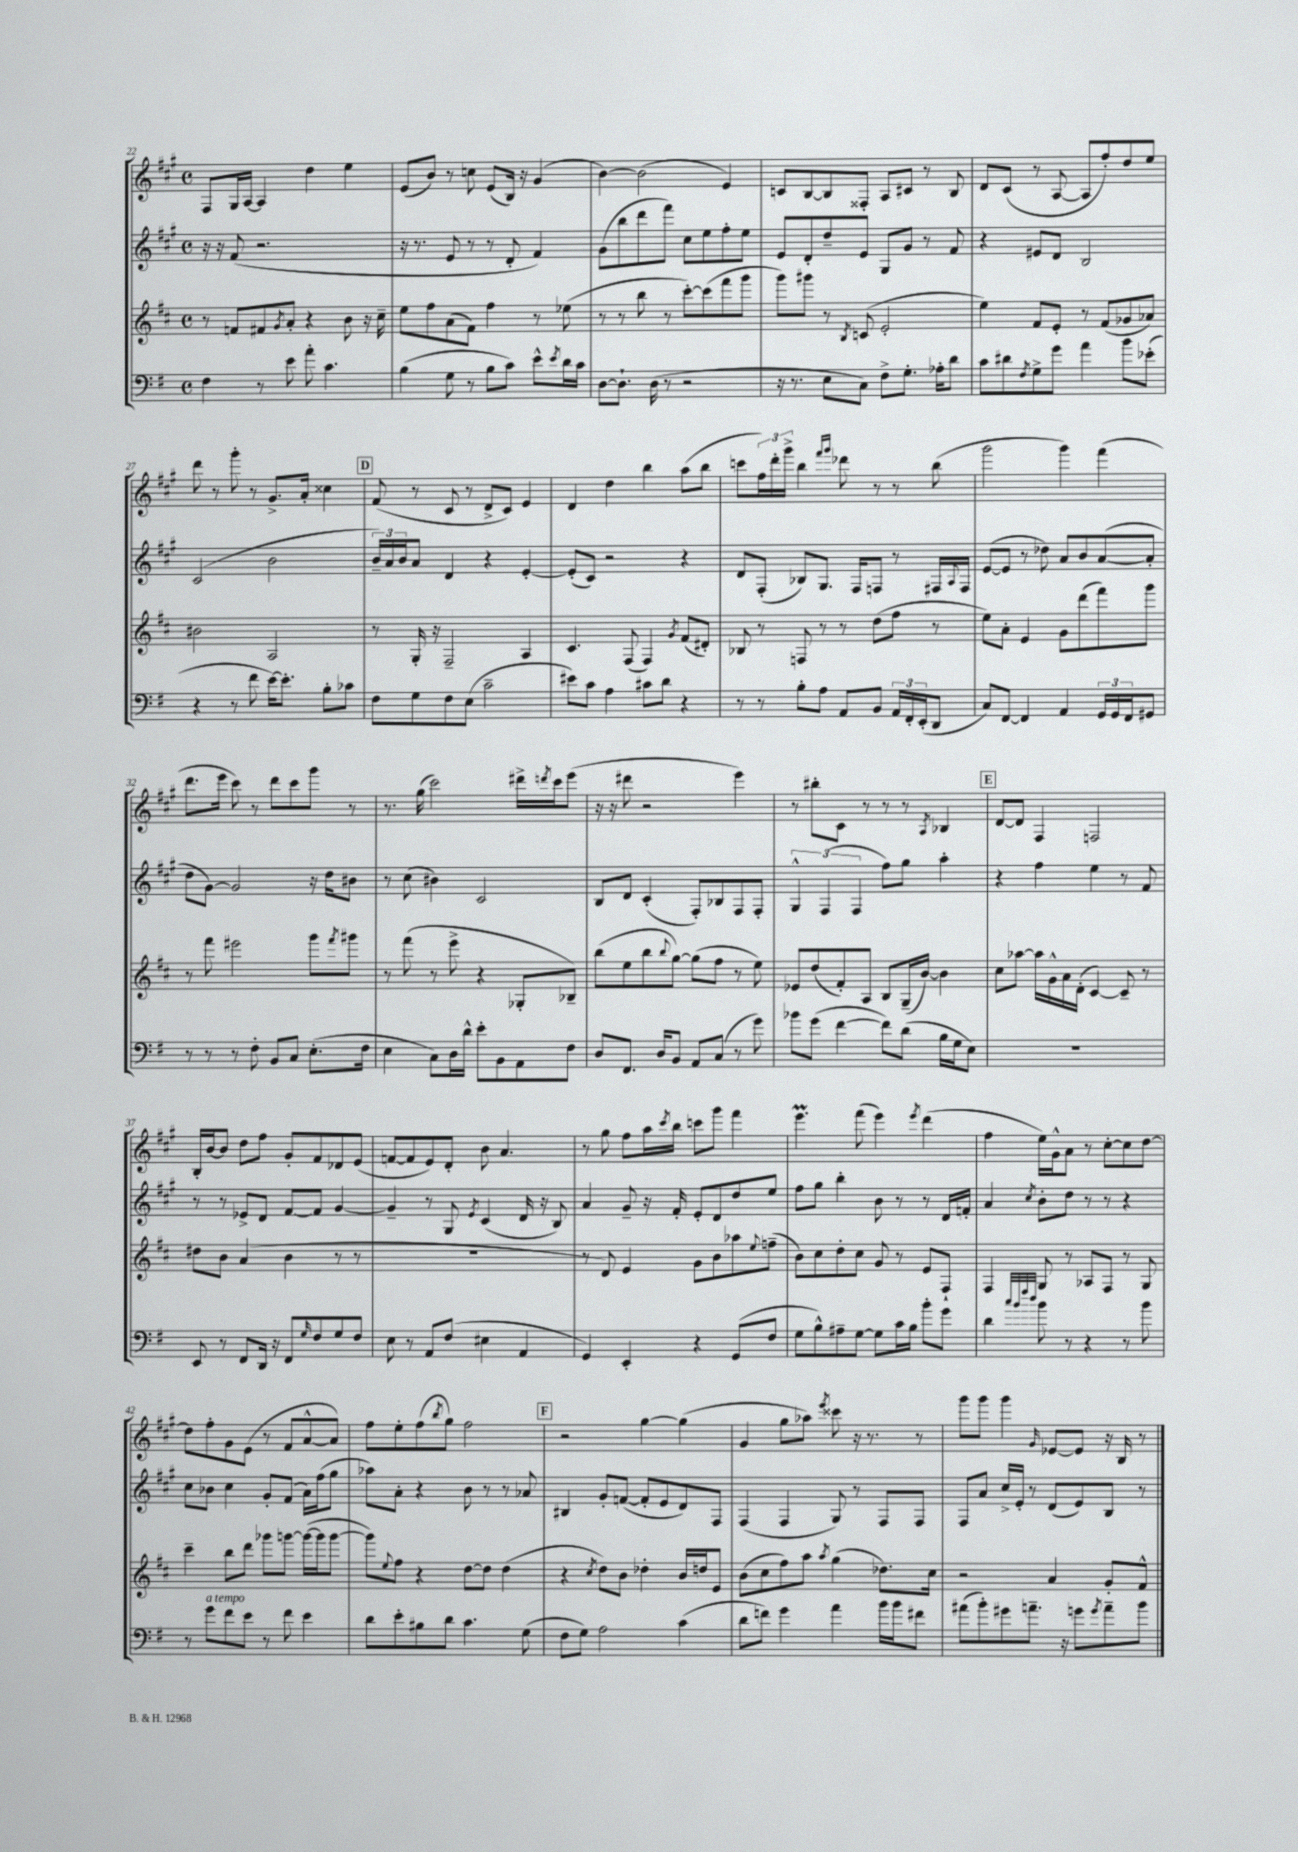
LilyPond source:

<<
\new StaffGroup <<
\new Staff = "s0" {
    \clef treble \key a \major \defaultTimeSignature \time 4/4
    fis8 gis16 a16~ a4 d''4 e''4 |
    e'8( b'8) r8 c''8 e'8( b16) r16 gis'4( |
    b'4~) b'2( e'4) |
    c'8 b8~ b8 fisis8-. a8 cis'8 r8 b8 |
    d'8 cis'8( r8 a8~ a8 fis''8-.) d''8 e''8 |
    d'''8 r8 gis'''8-. r8 gis'8.-> a'16-. cisis''4 |
    \mark \markup { \box "D" } fis'8( r8 cis'8 r8 d'8-> cis'8) e'4 |
    d'4 d''4 b''4 a''8( b''8 |
    c'''8 \tuplet 3/2 { fis''16) d'''16-. gis'''16-> } b''4 \grace { fis'''16 gis'''16 } des'''8 r8 r8 b''8( |
    gis'''2 gis'''4) fis'''4( |
    d'''8. e'''16 cis'''8) r8 d'''8 cis'''8 gis'''8 r8 |
    r8. gis''16( cis'''2) dis'''16-> \acciaccatura { d'''8 } cis'''16 e'''8( |
    r16 r16 dis'''8 r2 e'''4) |
    r8 bis''8-. cis'8 r8 r8 r8 \acciaccatura { a8 } bes4 |
    \mark \markup { \box "E" } d'8~ d'8 fis4 f2 |
    b16-. b'16~ b'8 d''8 fis''8 gis'8-. fis'8 des'8 e'8( |
    f'8~ f'8 e'8) d'8-. b'8 a'4. |
    r8 gis''8 fis''8 a''16 \acciaccatura { cis'''8 } b''16 c'''8 gis'''8 fis'''4 |
    e'''4.\prall fis'''8( e'''4) \acciaccatura { e'''8 } d'''4( |
    fis''4 e''16) gis'16-^ a'8 r8 cis''8~-. cis''8 d''8~ |
    d''8 fis''8-. gis'8 e'8( r8 fis'8 a'8~-^ a'8) |
    fis''8 e''8-. fis''8( \acciaccatura { b''8 } gis''8) fis''2 |
    \mark \markup { \box "F" } r2 gis''4~ gis''4( |
    gis'4 gis''8 aes''8) \acciaccatura { e'''8 } cisis'''8 r16 r8. r8 |
    gis'''8 gis'''8 gis'''4 \grace { gis'16 } ees'8~ ees'8 r16 b16 r8 \bar "|." |
}
\new Staff = "s1" {
    \clef treble \key a \major \defaultTimeSignature \time 4/4
    r16 r16 fis'8( r2. |
    r16 r8. e'8 r8 r8 d'8-. fis'4) |
    gis'8( b''8 d'''8 fis'''8) cis''8 e''8 fis''8-. e''8 |
    e'8 d'8-. d''8-- e'8 gis8 gis'8 r8 fis'8 |
    r4 eis'8 d'8 b2 |
    cis'2( b'2 |
    \mark \markup { \box "D" } \tuplet 3/2 { b'16--) a'16 b'16 } a'8 d'4 r4 e'4~-. |
    e'8-.( cis'8) r2 r4 |
    d'8 fis8-.( bes8) gis8. fis16 f8 r8 fis16 \appoggiatura { a8 } fis16 |
    e'8~( e'8 r8 des''8) a'8 b'8 a'8~( a'8-. |
    d''8 gis'8~) gis'2 r16 d''16 bis'8 |
    r8 cis''8( bis'4) cis'2 |
    b8 d'8 cis'4-.( fis8-.) bes8 fis8 fis8-. |
    \tuplet 3/2 { gis4-^ fis4( fis4 } fis''8) gis''8 a''4-. |
    \mark \markup { \box "E" } r4 fis''4 e''4 r8 fis'8 |
    r8 r8 ees'8-> d'8 fis'8~ fis'8 gis'4~ |
    gis'4-- r8 gis8 \acciaccatura { e'8 } cis'4( d'16 r16 b8) |
    a'4 gis'8-- r16 fis'16-. e'8-. d'8 d''8 e''8 |
    fis''8 gis''8 b''4-. b'8 r8 r8 d'16 f'16-. |
    a'4 \acciaccatura { cis''8 } b'8-. d''8 r8 r8 r4 |
    cis''8 bes'8 cis''4 gis'8-. fis'8( a'16) fis''16( gis''8 |
    aes''8) a'8-. r4 b'8 r8 r8 aes'8 |
    \mark \markup { \box "F" } bis4 gis'8-. f'8~( f'8-. e'8 d'8) fis8 |
    fis4( fis4 gis8) r8 fis8 fis8 |
    fis8 a'8 cis''16-> e'16-. r8 d'8( e'8) b8 r8 \bar "|." |
}
\new Staff = "s2" {
    \clef treble \key d \major \defaultTimeSignature \time 4/4
    r8 f'8 fis'8 \acciaccatura { g'8 } a'8-. r4 b'8 r16 cis''16-- |
    e''8 fis''8 a'8( fis'8) fis''4 r8 ees''8( |
    r8 r8 b''8 r8 cis'''8~-.) cis'''8( fis'''8 g'''8 |
    g'''8) gis'''8 r8 \acciaccatura { b8 } c'8( e'2-. |
    e''4) fis'8 e'8-. r8 fis'8( ges'8 aes'8) |
    bis'2 a2 |
    \mark \markup { \box "D" } r8 g16-. r16 fis2-- a4 |
    cis'4. fis8( fis4) \acciaccatura { g'8 } fis'8( dis'8-.) |
    bes8 r8 f8 r8 r8 d''8( fis''8 r8 |
    e''8) a'8-. e'4 g'8 d'''8( fis'''8) g'''8 |
    r8 fis'''8 eis'''2 g'''8 \acciaccatura { fis'''8 } gis'''8 |
    r8 fis'''8( r8 e'''8-> r4 ges8-. bes8--) |
    b''8( e''8 b''8 \appoggiatura { b''8 } g''8~) g''8( fis''8 r8 e''8) |
    ees'8 d''8( fis'8-.) a8 b8 g16--( b'16~) b'4 |
    \mark \markup { \box "E" } cis''8 aes''8~ aes''16 g'16-^ a'16 d'16-.( cis'4~) cis'8-- r8 |
    dis''8 b'8 a'4( b'4 r8 r8 |
    R1 |
    r8 d'8) e'4 g'8 b'8 aes''8 \appoggiatura { e''8 } f''8--( |
    b'8) cis''8 d''8-. cis''8 g'8 r8 e'8 fis8-! |
    fis4 g8 r8 aes8 fis8 r8 g8 |
    cis'''4-- b''8 d'''8 ges'''8 g'''8~ g'''16~( g'''16 g'''8~ |
    g'''8) \appoggiatura { e''8 } fis''8 r4 d''8~ d''8 d''4( |
    \mark \markup { \box "F" } r4 \acciaccatura { cis''8 } d''8) b'8 des''4-. b'16 d''16 e'8 |
    b'8( cis''8 fis''8) a''8 \acciaccatura { a''8 } g''4( des''8.) cis''16 |
    r2 a'4 g'8-. fis'8-^ \bar "|." |
}
\new Staff = "s3" {
    \clef bass \key g \major \defaultTimeSignature \time 4/4
    fis4 r8 e'8 a'8-. c'4. |
    b4( g8 r8 b8 c'8) e'8-^ \acciaccatura { e'8 } d'16 c'16 |
    d8~ d8.-! d16( r8 r2 |
    r16 r8. e8 c8) fis8-> g8.-. aes16-. d'8 |
    c'8 dis'8 \acciaccatura { fis8 } g8-> g'8 a'4 b'8 ees'8-.( |
    r4 r8 fis'8 e'16~) e'8.-. b8-. ces'8 |
    \mark \markup { \box "D" } fis8 g8 fis8 e8( c'2-- |
    eis'8) c'8 a4 cis'8 d'8 r4 |
    r8 r8 b8-. a8 a,8 b,8 \tuplet 3/2 { a,16 fis,16-. e,16-.( } d,8 |
    c8) fis,8~ fis,4 a,4 \tuplet 3/2 { g,16 g,16 fis,16 } gis,8 |
    r8 r8 r8 fis8-. b,8 c8 e8.-.( fis16 |
    e4 c8) d16 d'16-^ e'8-. b,8 a,8 fis8 |
    d8 fis,8. d16 b,8 a,8 c8( r8 g'8) |
    bes'8 g'8( fis'4~ fis'8) d'8( b16 g16 e8) |
    \mark \markup { \box "E" } R1 |
    e,8 r8 fis,8 d,16 r16 fis,8 \grace { g16 } fis8 g8 fis8 |
    e8 r8 a,8 fis8( eis4 a,4 |
    g,4) e,4-. r4 g,8( fis8 |
    g8 b8-^) ais8-- g8~ g8 c'16 b16 b'8-. g'8 |
    d'4 \grace { c''32 b'32 fis''32 d''32 } b'8 r8 r4 r8 b'8 |
    r8 g'8^\markup { \italic "a tempo" } fis'8 e'8 r8 fis'8 e'4 |
    d'8 e'8-. bis8 d'8 c'4. g8( |
    \mark \markup { \box "F" } fis8 g8) a2 c'4( |
    d'8 f'8) g'4 a'4 b'16 b'16 fis'8 |
    ais'8( b'8-.) gis'8 a'8.-- r16 g'8 \acciaccatura { g'8 } a'8-- b'8 \bar "|." |
}
>>
>>
\layout { \context { \Score currentBarNumber = #22 } }
